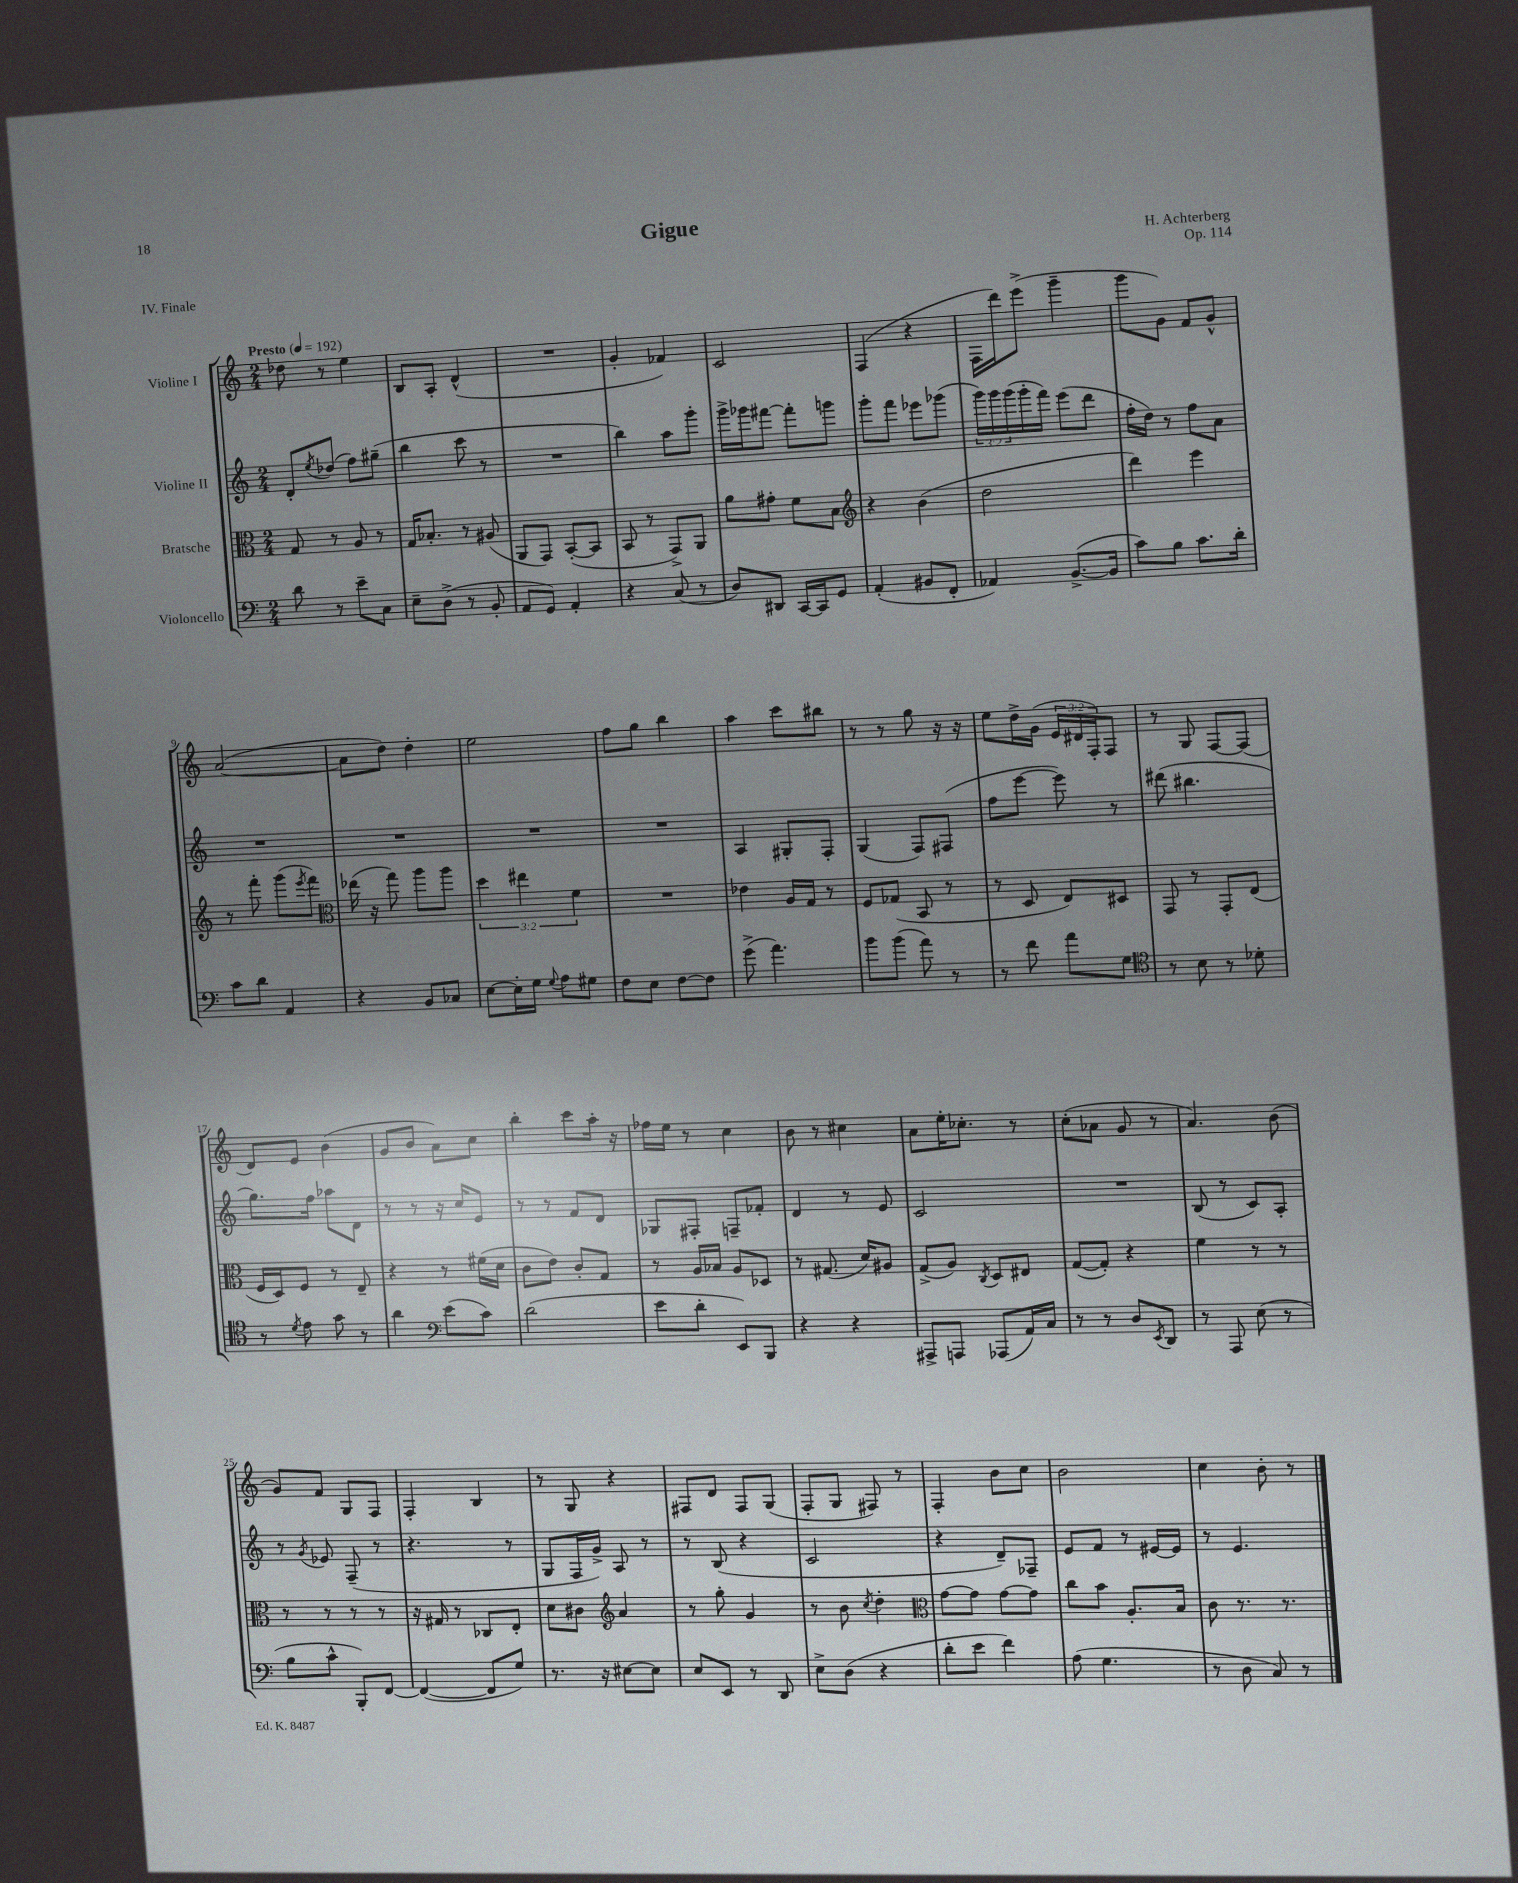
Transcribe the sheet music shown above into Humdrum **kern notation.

**kern	**kern	**kern	**kern
*staff4	*staff3	*staff2	*staff1
*clefF4	*clefC3	*clefG2	*clefG2
*k[]	*k[]	*k[]	*k[]
*M2/4	*M2/4	*M2/4	*M2/4
*MM192	*MM192	*MM192	*MM192
8d	8G	8d'	8dd-
.	.	8qee	.
8r	8r	(8dd-	8r
8e~	8A	8ff)	4ee
8C	8r	(8gg#~	.
=	=	=	=
8E~	16G	4bb	8B
.	8.B-'	.	.
(8D^	.	.	8A'
8r	8r	8ccc	(4d^^
8BB'	(8A#	8r	.
=	=	=	=
8AA	8AA	2r	2r
8GG)	8GG)	.	.
4AA'	([8BB'	.	.
.	8BB]	.	.
=	=	=	=
4r	8BB	4bb)	4g'
.	8r	.	.
(8C	8GG^)	8aa	4f-)
8r	8AA	8ggg'	.
=	=	=	=
8D)	8a	16ggg^	2c
.	.	16ggg-	.
8DD#	8g#'	[8fff#	.
[16CC	8f	8fff#']	.
16CC]	.	.	.
8GG	8B	8ggg	.
=	=	=	=
*	*clefG2	*	*
(4AA'	4r	8ggg'	(4F
.	.	8fff	.
8BB#	(4b	8eee-	4r
8FF'	.	(8ggg-	.
=	=	=	=
4AA-)	2dd	24ggg)	16F
.	.	24ggg	.
.	.	.	16ddd)
.	.	(24ggg	.
.	.	16ggg'	(8eee^
.	.	16fff)	.
([8.BB^	.	(8eee	4ggg~
.	.	8ddd	.
16BB]	.	.	.
=	=	=	=
8c)	4ddd)	16ff'	8ggg
.	.	16dd)	.
8B	.	8r	8g)
8.c	4eee	8ff	8f
.	.	8a	8g^^
16d'	.	.	.
=	=	=	=
8c	8r	2r	([2a
8d	8fff'	.	.
4AA	(8ggg	.	.
.	8qeee	.	.
.	8fff)	.	.
=	=	=	=
*	*clefC3	*	*
4r	(16ee-	2r	8a]
.	16r	.	.
.	8gg)	.	8dd)
8BB	8aa	.	4dd'
8C-	8aa	.	.
=	=	=	=
[8E	6dd	2r	2ee
16E']	.	.	.
.	6ee#	.	.
16G	.	.	.
8qqG	.	.	.
8A	.	.	.
.	6f	.	.
8G#	.	.	.
=	=	=	=
8F	2r	2r	8ff
8E	.	.	8gg
[8F	.	.	4bb
8F]	.	.	.
=	=	=	=
(8g^	4e-	4A	4aa
4.a)	.	.	.
.	16A	8G#'	8ccc
.	16G	.	.
.	8r	8F'	8bb#
=	=	=	=
8b	8F	(4G	8r
(8b	(8G-	.	8r
8a)	8BB	8F)	8gg
8r	8r	(8F#	16r
.	.	.	16r
=	=	=	=
8r	8r	8ff	8ee
8f	8D	[8eee	16dd^
.	.	.	(16g
8a	8E)	8eee])	24e
.	.	.	24d#
.	.	.	24F')
8G	8D#	8r	8F
=	=	=	=
*clefC4	*	*	*
8r	8GG	(8ddd#	8r
8B	8r	4.bb#	8G
8r	8GG'	.	[8F
8d-'	(8E	.	(8F]
=	=	=	=
8r	16F	8.gg)	8d)
.	16D)	.	.
8qd	.	.	.
8e	8F	.	8e
.	.	16ff	.
8g	8r	8aa-	(4b
8r	8E~	8d	.
=	=	=	=
4a	4r	8r	8g
.	.	8r	8b
*clefF4	*	*	*
(8e	8r	16r	8a)
.	.	16cc	.
8c)	(16f#	8e	8cc
.	16d	.	.
=	=	=	=
(2d	8c	8r	4bb'
.	8e)	8r	.
.	8c'	8f	8ccc
.	8G	8d	16aa'
.	.	.	16r
=	=	=	=
8e	8r	8G-	16ff-
.	.	.	16ee
8d'	16A	8F#'	8r
.	16B-	.	.
8EE)	8A	8F~	4cc
8BBB	8D-	8f-'	.
=	=	=	=
4r	8r	4d	8b
.	(8.G#	.	8r
4r	.	8r	4cc#
.	16d)	.	.
.	8A#	8e	.
=	=	=	=
8AAA#^	(8G^	2c	8a
8AAA	8A)	.	16ee'
.	.	.	8.cc-'
.	8qC	.	.
(8AAA-	8D	.	.
16AA)	8E#	.	8r
16C	.	.	.
=	=	=	=
8r	([8G	2r	(8cc'
8r	8G'])	.	8a-
8D	4r	.	8g
8qEE	.	.	.
8DD	.	.	8r
=	=	=	=
8r	4f	(8B	4.a)
8AAA	.	8r	.
(8E	8r	8c)	.
8r	8r	8A'	(8b
=	=	=	=
8B	8r	8r	8g)
.	.	8qg	.
8c^^	8r	8e-	8f
8BBB')	8r	(8F~	8G
[8FF	8r	8r	8F
=	=	=	=
(4FF_	16r	4.r	4F'
.	16G#	.	.
.	8r	.	.
8FF]	8C-	.	4B
8G)	8E'	8r	.
=	=	=	=
8.r	8d	8G	8r
.	8c#	16F	8G
16r	.	16g^)	.
*	*clefG2	*	*
[8E#	4a	8A	4r
8E#]	.	8r	.
=	=	=	=
8E	8r	8r	8F#
8EE	8gg'	(8B	8d
8r	4g	4r	8F#
8DD	.	.	(8G
=	=	=	=
8E^	8r	2c	8F'
(8D	8b	.	8G
.	8qcc	.	.
4r	4dd'	.	8F#)
.	.	.	8r
=	=	=	=
*	*clefC3	*	*
8d'	[8g	4r	4F'
8e	8g]	.	.
4f)	[8g	8d~)	8b
.	8g]	8F-~	8cc
=	=	=	=
(8A	8cc	8e	2b
4.G	8b	8f	.
.	8.A'	8r	.
.	.	[16e#	.
.	16B	16e#]	.
=	=	=	=
8r	8c	8r	4cc
8D	8.r	4.e	.
8C)	.	.	8b'
.	8.r	.	.
8r	.	.	8r
==	==	==	==
*-	*-	*-	*-
